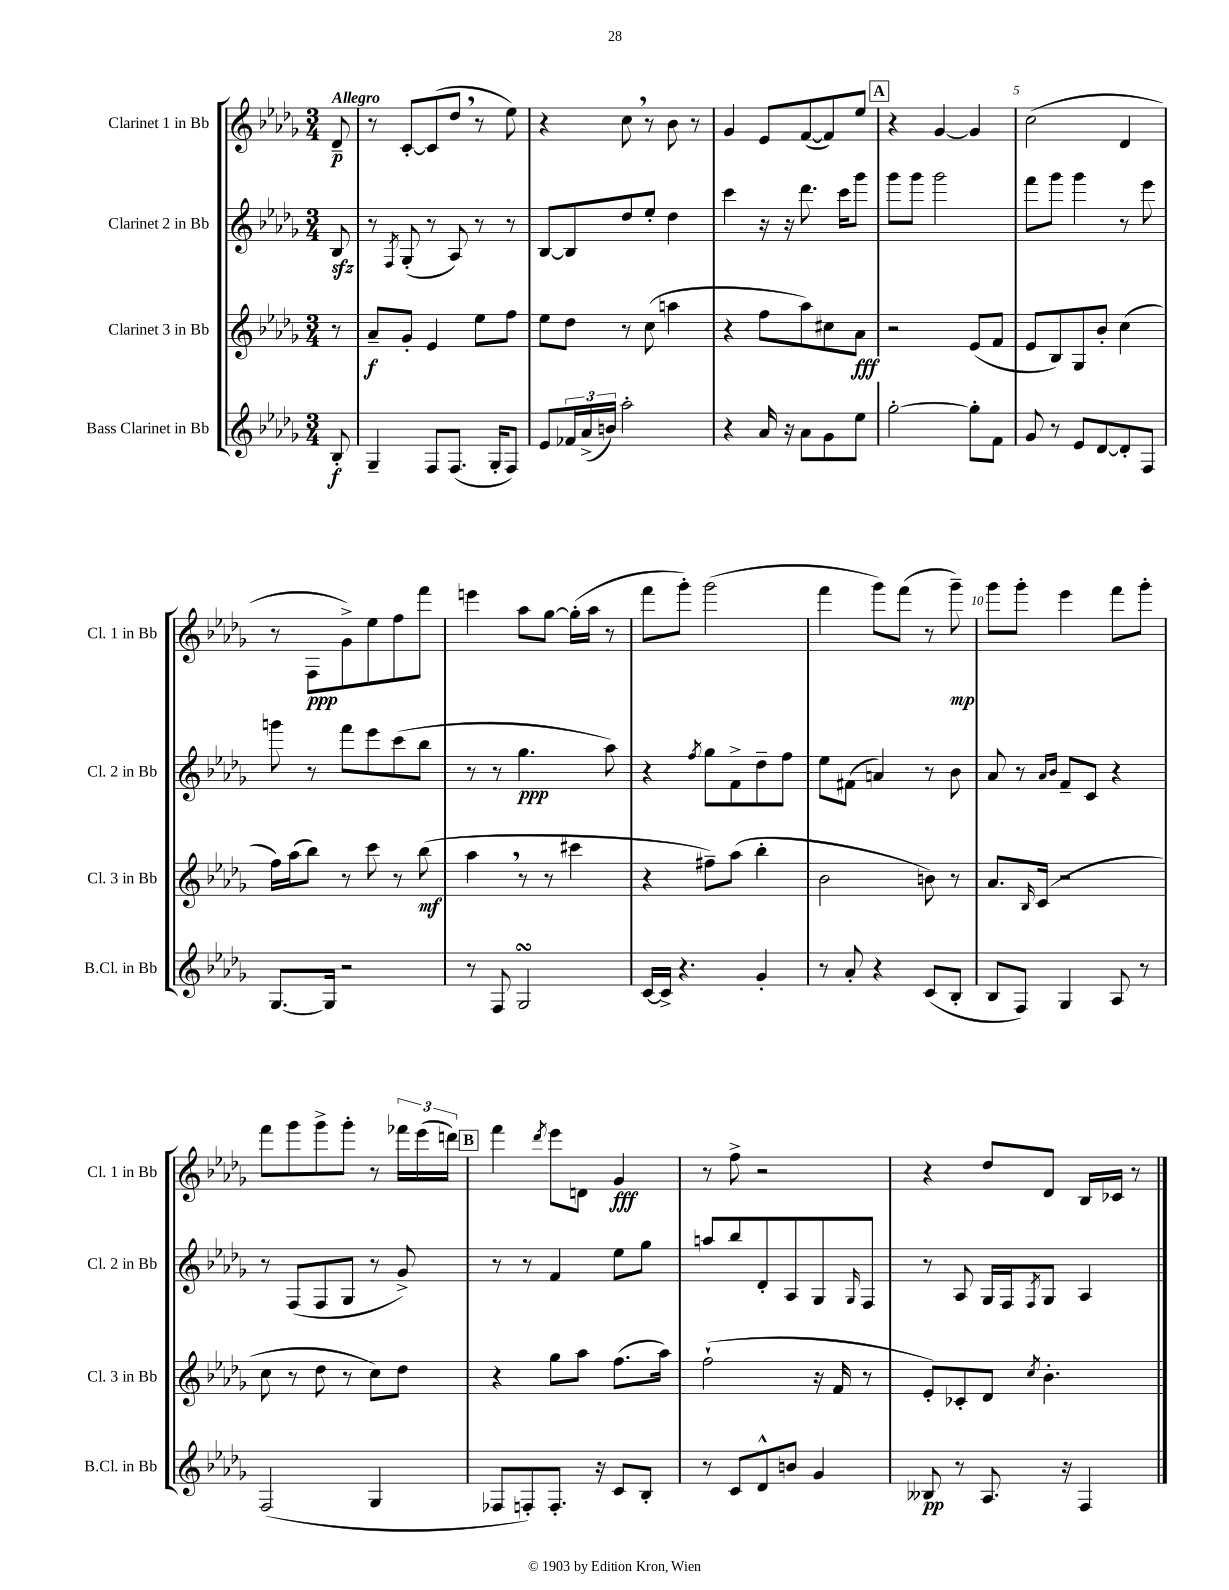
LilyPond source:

<<
\new StaffGroup <<
\new Staff = "s0" \with { instrumentName = "Clarinet 1 in Bb" shortInstrumentName = "Cl. 1 in Bb" } {
    \clef treble \key des \major \numericTimeSignature \time 3/4 \partial 8 \tempo "Allegro"
    des'8--\p |
    r8 c'8~-. c'8( des''8 \breathe r8 ees''8) |
    r4 c''8 \breathe r8 bes'8 r8 |
    ges'4 ees'8 f'8~( f'8) ees''8 |
    \mark \markup { \box "A" } r4 ges'4~ ges'4 |
    c''2( des'4 |
    r8 f8\ppp ges'8->) ees''8 f''8 f'''8 |
    e'''4 aes''8 ges''8~ ges''16-.( aes''16 r8 |
    f'''8 ges'''8-.) ges'''2( |
    f'''4 ges'''8) f'''8( r8 ges'''8--\mp) |
    ges'''8 ges'''8-. ees'''4 f'''8 ges'''8-. |
    f'''8 ges'''8 ges'''8-> ges'''8-. r8 \tuplet 3/2 { fes'''16 ees'''16( d'''16) } |
    \mark \markup { \box "B" } f'''4 \acciaccatura { des'''8 } ees'''8 d'8 ges'4\fff |
    r8 f''8-> r2 |
    r4 des''8 des'8 bes16 ces'16 r8 \bar "|." |
}
\new Staff = "s1" \with { instrumentName = "Clarinet 2 in Bb" shortInstrumentName = "Cl. 2 in Bb" } {
    \clef treble \key des \major \numericTimeSignature \time 3/4 \partial 8
    bes8\sfz |
    r8 \acciaccatura { f8 } ges8-.( r8 aes8) r8 r8 |
    bes8~ bes8 des''8 ees''8-. des''4 |
    c'''4 r16 r16 des'''8. c'''16 ges'''8 |
    \mark \markup { \box "A" } ges'''8 ges'''8 ges'''2 |
    f'''8 ges'''8 ges'''4 r8 ees'''8 |
    g'''8 r8 f'''8 ees'''8 c'''8( bes''8 |
    r8 r8 ges''4.\ppp aes''8) |
    r4 \acciaccatura { f''8 } ges''8 f'8-> des''8-- f''8 |
    ees''8 fis'8( a'4) r8 bes'8 |
    aes'8 r8 \grace { aes'16 bes'16 } f'8-- c'8 r4 |
    r8 f8( f8 ges8 r8 ges'8->) |
    \mark \markup { \box "B" } r8 r8 f'4 ees''8 ges''8 |
    a''8 bes''8 des'8-. aes8 ges8 \grace { ges16 } f8 |
    r8 aes8 ges16 f16 \acciaccatura { f8 } ges8 aes4 \bar "|." |
}
\new Staff = "s2" \with { instrumentName = "Clarinet 3 in Bb" shortInstrumentName = "Cl. 3 in Bb" } {
    \clef treble \key des \major \numericTimeSignature \time 3/4 \partial 8
    r8 |
    aes'8--\f ges'8-. ees'4 ees''8 f''8 |
    ees''8 des''8 r8 c''8( a''4 |
    r4 f''8 aes''8) cis''8 aes'8\fff |
    \mark \markup { \box "A" } r2 ees'8( f'8 |
    ees'8 bes8) ges8 bes'8-. c''4( |
    f''16) aes''16( bes''8) r8 c'''8 r8 bes''8\mf( |
    aes''4 \breathe r8 r8 cis'''4 |
    r4 fis''8--) aes''8( bes''4-. |
    bes'2 b'8) r8 |
    aes'8. \grace { bes16 } c'16( r2 |
    c''8 r8 des''8 r8 c''8) des''8 |
    \mark \markup { \box "B" } r4 ges''8 aes''8 f''8.( aes''16) |
    f''2-!( r16 f'16 r8 |
    ees'8-.) ces'8-. des'8 \acciaccatura { c''8 } bes'4.-. \bar "|." |
}
\new Staff = "s3" \with { instrumentName = "Bass Clarinet in Bb" shortInstrumentName = "B.Cl. in Bb" } {
    \clef treble \key des \major \numericTimeSignature \time 3/4 \partial 8
    bes8-.\f |
    ges4-- f8 f8.( ges16-. f8) |
    ees'8 \tuplet 3/2 { fes'16 aes'16->( b'16) } aes''2-. |
    r4 aes'16 r16 aes'8 ges'8 ees''8 |
    \mark \markup { \box "A" } ges''2~-. ges''8-. f'8 |
    ges'8 r8 ees'8 des'8~ des'8-. f8 |
    ges8.~ ges16 r2 |
    r8 f8 ges2\turn |
    c'16~ c'16-> r4. ges'4-. |
    r8 aes'8-. r4 c'8( bes8-. |
    bes8 f8) ges4 aes8 r8 |
    f2( ges4 |
    \mark \markup { \box "B" } fes8 f8-.) f8.-. r16 c'8 bes8-. |
    r8 c'8 des'8-^ b'8 ges'4 |
    beses8\pp r8 aes8. r16 f4 \bar "|." |
}
>>
>>
\layout { \context { \Score \override BarNumber.break-visibility = ##(#f #t #t) barNumberVisibility = #(every-nth-bar-number-visible 5) } }
